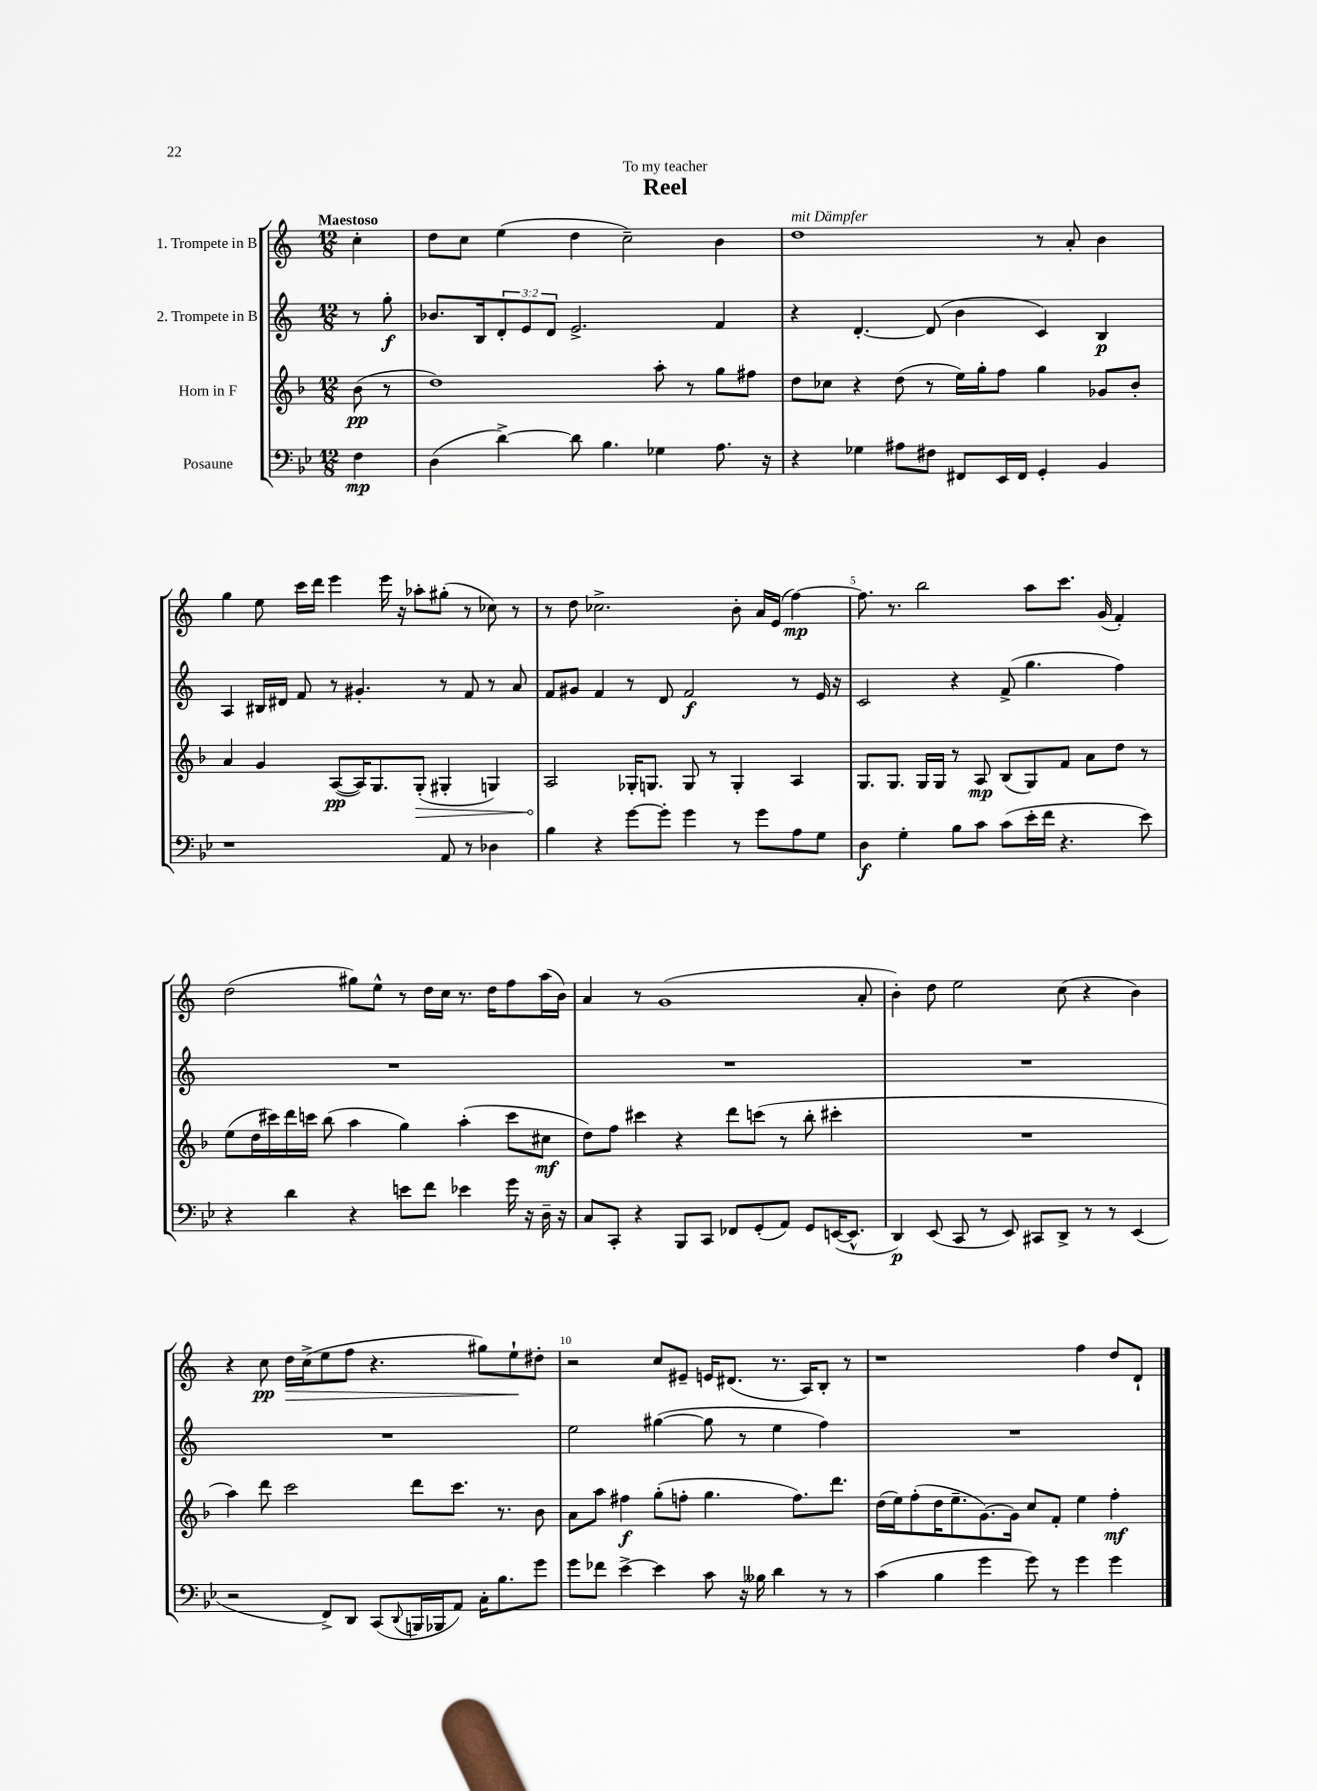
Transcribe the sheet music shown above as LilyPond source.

\header { title = "Reel" dedication = "To my teacher" }
<<
\new StaffGroup <<
\new Staff = "s0" \with { instrumentName = "1. Trompete in B" } {
    \clef treble \key c \major \numericTimeSignature \time 12/8 \partial 4 \tempo "Maestoso"
    c''4-. |
    d''8 c''8 e''4( d''4 c''2--) b'4 |
    d''1^\markup { \italic "mit Dämpfer" } r8 a'8-. b'4 |
    g''4 e''8 c'''16 d'''16 e'''4 e'''16 r16 aes''8-. gis''8-.( r8 ces''8) r8 |
    r8 d''8 ces''2.-> b'8-. a'16 e'16( f''4~\mp) |
    f''8. r8. b''2 a''8 c'''8. g'16( f'4-.) |
    d''2( gis''8) e''8-^ r8 d''16 c''16 r8. d''16 f''8 a''16( b'16) |
    a'4 r8 g'1( a'8-. |
    b'4-.) d''8 e''2 c''8( r4 b'4) |
    r4 c''8\pp d''16\> c''16->( e''8 f''8 r4. gis''8) e''8-!\! dis''8-. |
    r2 c''8 eis'8-- e'16 dis'8.( r8. a16) b8-. r8 |
    r1 f''4 d''8 d'8-! \bar "|." |
}
\new Staff = "s1" \with { instrumentName = "2. Trompete in B" } {
    \clef treble \key c \major \numericTimeSignature \time 12/8 \override Staff.TupletNumber.text = #tuplet-number::calc-fraction-text \partial 4
    r8 g''8-.\f |
    bes'8. b16 \tuplet 3/2 { d'8-. e'8 d'8 } e'2.-> f'4 |
    r4 d'4.~-. d'8( b'4 c'4) b4\p |
    a4 bis16 dis'16 f'8 r8 gis'4.-. r8 f'8 r8 a'8 |
    f'8 gis'8 f'4 r8 d'8 f'2\f r8 e'16 r16 |
    c'2 r4 f'8->( g''4. f''4) |
    R1. |
    R1. |
    R1. |
    R1. |
    e''2 gis''4~( gis''8 r8 e''4 f''4) |
    R1. \bar "|." |
}
\new Staff = "s2" \with { instrumentName = "Horn in F" } {
    \clef treble \key f \major \numericTimeSignature \time 12/8 \partial 4
    bes'8\pp( r8 |
    d''1) a''8-. r8 g''8 fis''8 |
    d''8 ces''8 r4 d''8( r8 e''16) g''16-. f''8 g''4 ges'8 bes'8-. |
    a'4 g'4 a8~\pp( a16) g8. \once \override Hairpin.circled-tip = ##t g8-.\>( gis4-. g4) |
    a2\! ges16-. g8. g8 r8 g4-. a4 |
    g8. g8. g16 g16 r8 a8\mp bes8( g8) f'8 a'8 d''8 r8 |
    e''8( d''16 cis'''16) d'''16 c'''16 bes''8( a''4 g''4) a''4-.( c'''8 cis''8\mf |
    d''8) f''8 cis'''4 r4 d'''8 c'''8( r8 bes''8-. cis'''4-. |
    R1. |
    a''4) d'''8 c'''2 d'''8 c'''8. r8. bes'8 |
    a'8 a''8 fis''4\f g''8-.( f''8-. g''4. f''8.) d'''8. |
    d''16( e''16) f''8-.( d''16 e''8.-- g'8.~) g'16 c''8 f'8-. e''4 f''4-.\mf \bar "|." |
}
\new Staff = "s3" \with { instrumentName = "Posaune" } {
    \clef bass \key bes \major \numericTimeSignature \time 12/8 \partial 4
    f4\mp |
    d4( d'4~->) d'8 bes4. ges4 a8. r16 |
    r4 ges4 ais8 fis8 fis,8 ees,16 fis,16 g,4-. bes,4 |
    r1 a,8 r8 des4 |
    bes4 r4 g'8~ g'8-. g'4 r8 g'8 a8 g8 |
    d4\f g4-. bes8 c'8 c'8( ees'16-. f'16 r4. ees'8) |
    r4 d'4 r4 e'8 f'8 ees'4 g'16 r16 d16-- r16 |
    c8 c,8-. r4 bes,,8 c,8 fes,8 g,8-.( a,8) g,8 e,16~( e,8.-^ |
    d,4\p) ees,8( c,8 r8 ees,8) cis,8 d,8-> r8 r8 ees,4( |
    r2 f,8->) d,8 c,8( \appoggiatura { d,8 } b,,16 bes,,16 a,8) c16-. bes8. g'8 |
    g'8 fes'8 ees'4~-> ees'4 c'8 r16 beses16 d'4 r8 r8 |
    c'4( bes4 g'4 g'8) r8 g'4 g'4 \bar "|." |
}
>>
>>
\layout { \context { \Score \override BarNumber.break-visibility = ##(#f #t #t) barNumberVisibility = #(every-nth-bar-number-visible 5) } }
